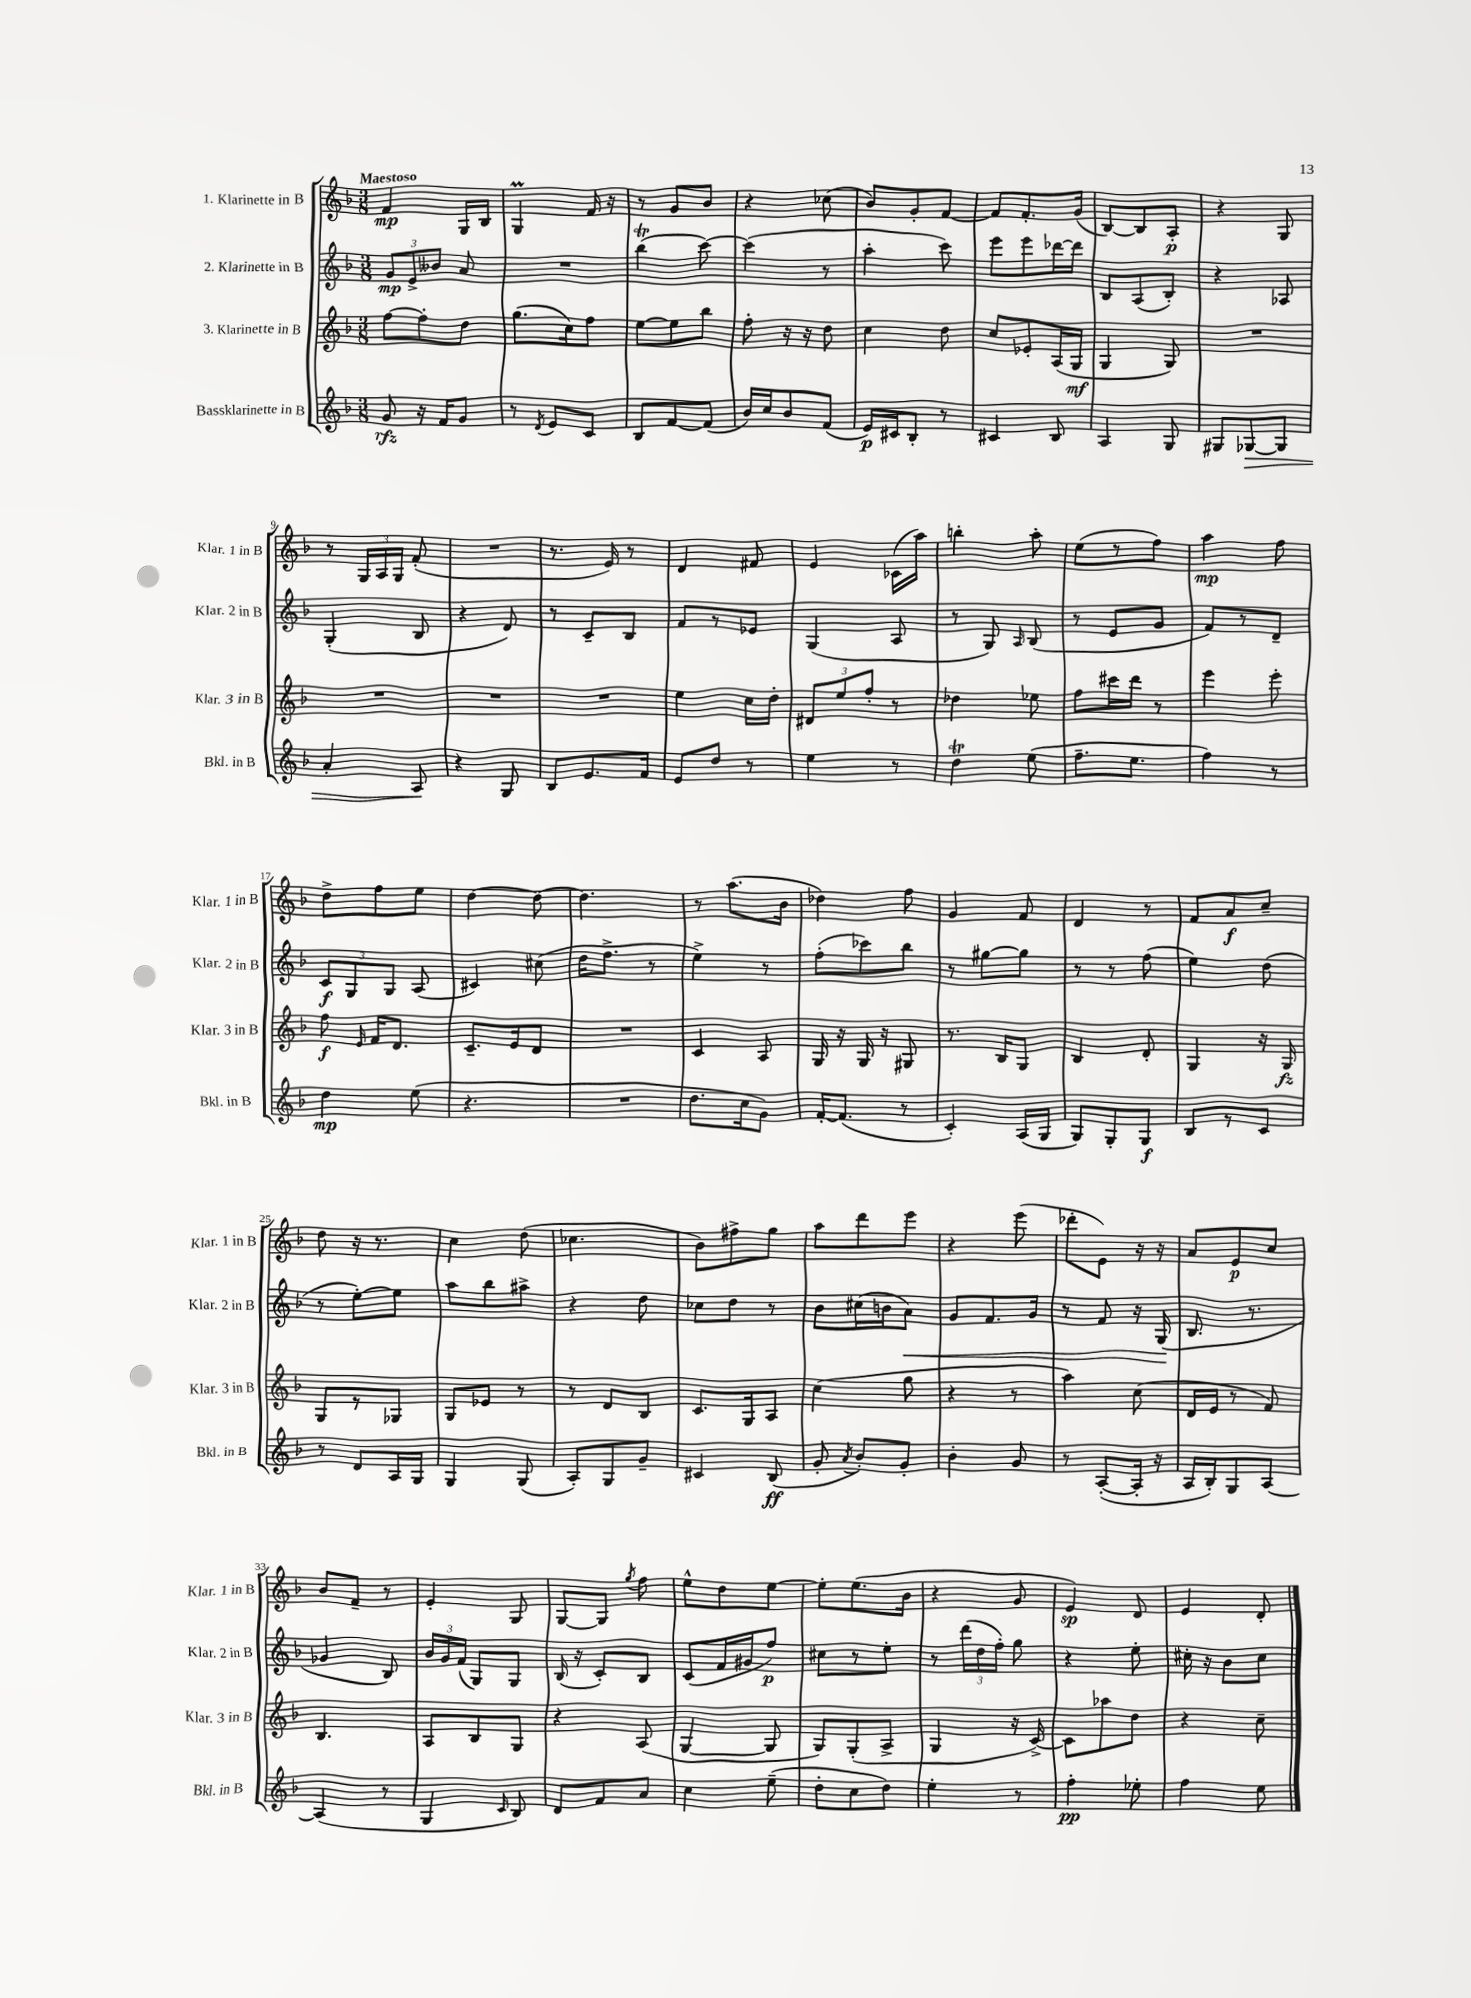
<<
\new StaffGroup <<
\new Staff = "s0" \with { instrumentName = "1. Klarinette in B" shortInstrumentName = "Klar. 1 in B" } {
    \clef treble \key f \major \numericTimeSignature \time 3/8 \tempo "Maestoso"
    \autoBeamOff f'4\mp g16[ bes16] |
    g4\prall f'16 r16 |
    r8 g'8[ bes'8] |
    r4 ces''8( |
    bes'8[) g'8-. f'8]~ |
    f'8[ f'8.-. g'16]( |
    bes8[~) bes8 a8]-.\p |
    r4 g8 |
    r8 \tuplet 3/2 { g16[ a16 g16] } f'8-.( |
    R4. |
    r8. e'16) r8 |
    d'4 fis'8 |
    e'4 ces'16[( a''16]) |
    b''4-. a''8-. |
    e''8[( r8 f''8]) |
    a''4\mp f''8 |
    d''8[-> f''8 e''8] |
    d''4~ d''8~ |
    d''4. |
    r8 a''8.[( bes'16] |
    des''4) f''8 |
    g'4 f'8 |
    d'4 r8 |
    f'8[ a'8\f c''8]-- |
    d''8 r16 r8. |
    c''4 d''8( |
    ces''4. |
    bes'8[) fis''8-> g''8] |
    a''8[ d'''8 e'''8] |
    r4 e'''8( |
    des'''8[-. e'8]) r16 r16 |
    a'8[ e'8\p c''8] |
    bes'8[ f'8]-- r8 |
    e'4-. g8 |
    g8[~ g8] \acciaccatura { g''8 } f''8 |
    e''8[-^ d''8 e''8]~ |
    e''8[-. e''8.( bes'16] |
    r4 g'8 |
    e'4\sp) d'8 |
    e'4 d'8-. \bar "|." |
}
\new Staff = "s1" \with { instrumentName = "2. Klarinette in B" shortInstrumentName = "Klar. 2 in B" } {
    \clef treble \key f \major \numericTimeSignature \time 3/8
    \autoBeamOff \tuplet 3/2 { g'8[\mp e'8-> beses'8] } a'8 |
    R4. |
    bes''4\trill( c'''8~) |
    c'''4( r8 |
    a''4-. c'''8) |
    e'''8[ e'''8 des'''16~ des'''16] |
    bes8[ a8( bes8]-.) |
    r4 aes8 |
    g4-.( bes8 |
    r4 d'8) |
    r8 c'8[-- bes8] |
    f'8[ r8 ees'8] |
    g4( a8 |
    r8 g8) \grace { a16 } bes8( |
    r8 e'8[ g'8] |
    f'8[) r8 d'8]-- |
    \tuplet 3/2 { c'8[\f g8 g8] } a8( |
    cis'4) cis''8( |
    d''16[ f''8.]-> r8 |
    e''4->) r8 |
    f''8[-.( ces'''8) bes''8] |
    r8 gis''8[~ gis''8] |
    r8 r8 f''8( |
    e''4) d''8( |
    r8 e''8[~-.) e''8] |
    a''8[ bes''8 ais''8]-> |
    r4 d''8 |
    ces''8[ d''8] r8 |
    bes'8[ cis''16( b'16 a'8]\<) |
    g'8[ f'8. g'16] |
    r8 f'8 r16 g16\!( |
    bes8. r8. |
    ges'4 bes8) |
    \tuplet 3/2 { bes'16[ g'16 f'16]( } g8[) g8] |
    bes16( r16 c'8[-.) bes8] |
    c'8[( f'16 gis'16 f''8]\p) |
    cis''8[ r8 e''8]-. |
    r8 \tuplet 3/2 { d'''16[( d''16 f''16]-.) } g''8 |
    r4 e''8-. |
    cis''16-. r16 bes'8[ cis''8] \bar "|." |
}
\new Staff = "s2" \with { instrumentName = "3. Klarinette in B" shortInstrumentName = "Klar. 3 in B" } {
    \clef treble \key f \major \numericTimeSignature \time 3/8
    \autoBeamOff f''8[~ f''8-. d''8] |
    g''8.[( c''16) f''8] |
    e''8[~ e''8 bes''8] |
    f''8-. r16 r16 d''8 |
    c''4 d''8 |
    c''8[ ees'8-. a16( g16]\mf |
    g4 g8) |
    R4. |
    R4. |
    R4. |
    R4. |
    e''4 c''16[ d''16]-. |
    \tuplet 3/2 { dis'8[ e''8 f''8]-. } r8 |
    des''4 ees''8 |
    f''8[ cis'''16 d'''16] r8 |
    e'''4 e'''8-. |
    f''8\f \grace { e'16 } f'16[ d'8.] |
    c'8.[-- e'16 d'8] |
    R4. |
    c'4 a8 |
    g16 r16 g16 r16 gis8 |
    r8. bes16[ g8] |
    bes4 d'8-. |
    g4 r16 g16\fz |
    g8[ r8 ges8] |
    g8[ ees'8] r8 |
    r8 d'8[ bes8] |
    c'8.[ g16 a8] |
    c''4( g''8 |
    r4 r8 |
    a''4) c''8( |
    d'16[ e'16] r8 f'8) |
    bes4. |
    a8[ bes8 g8] |
    r4 a8( |
    g4~ g8 |
    g8[) g8-.( a8]-> |
    g4 r16 c'16~->) |
    c'8[ aes''8 d''8] |
    r4 c''8-- \bar "|." |
}
\new Staff = "s3" \with { instrumentName = "Bassklarinette in B" shortInstrumentName = "Bkl. in B" } {
    \clef treble \key f \major \numericTimeSignature \time 3/8
    \autoBeamOff g'8\rfz r16 f'16[ g'8] |
    r8 \acciaccatura { d'8 } e'8[ c'8] |
    bes8[ f'8~ f'8]( |
    bes'16[) c''16 bes'8 f'8]( |
    e'16[\p) cis'16 bes8]-. r8 |
    cis'4 bes8 |
    a4 g8 |
    gis8[ ges8~\> ges8] |
    a'4-. a8\! |
    r4 g8 |
    bes8[ e'8. f'16] |
    e'8[ d''8] r8 |
    e''4 r8 |
    d''4\trill e''8( |
    f''8.[-- e''8.] |
    f''4) r8 |
    d''4\mp e''8( |
    r4. |
    R4. |
    d''8.[ c''16 g'8]) |
    f'16[~-. f'8.]( r8 |
    c'4-.) a16[( g16] |
    g8[) g8-. g8]\f |
    bes8[ r8 c'8] |
    r8 d'8[ a16 g16] |
    g4 g8( |
    a8[-.) g8 g'8]-- |
    cis'4 bes8\ff( |
    g'8-. \acciaccatura { a'8 } bes'8[-.) g'8]-. |
    bes'4-. g'8 |
    r8 a8[~-.( a16]-. r16 |
    a16[ bes16-.) g8 a8]~ |
    a4( r8 |
    g4 \grace { c'16 } bes8) |
    d'8[ f'8 a'8] |
    c''4 e''8--( |
    d''8[-. c''8 d''8]) |
    e''4-. r8 |
    f''4-.\pp ees''8-. |
    f''4 e''8 \bar "|." |
}
>>
>>
